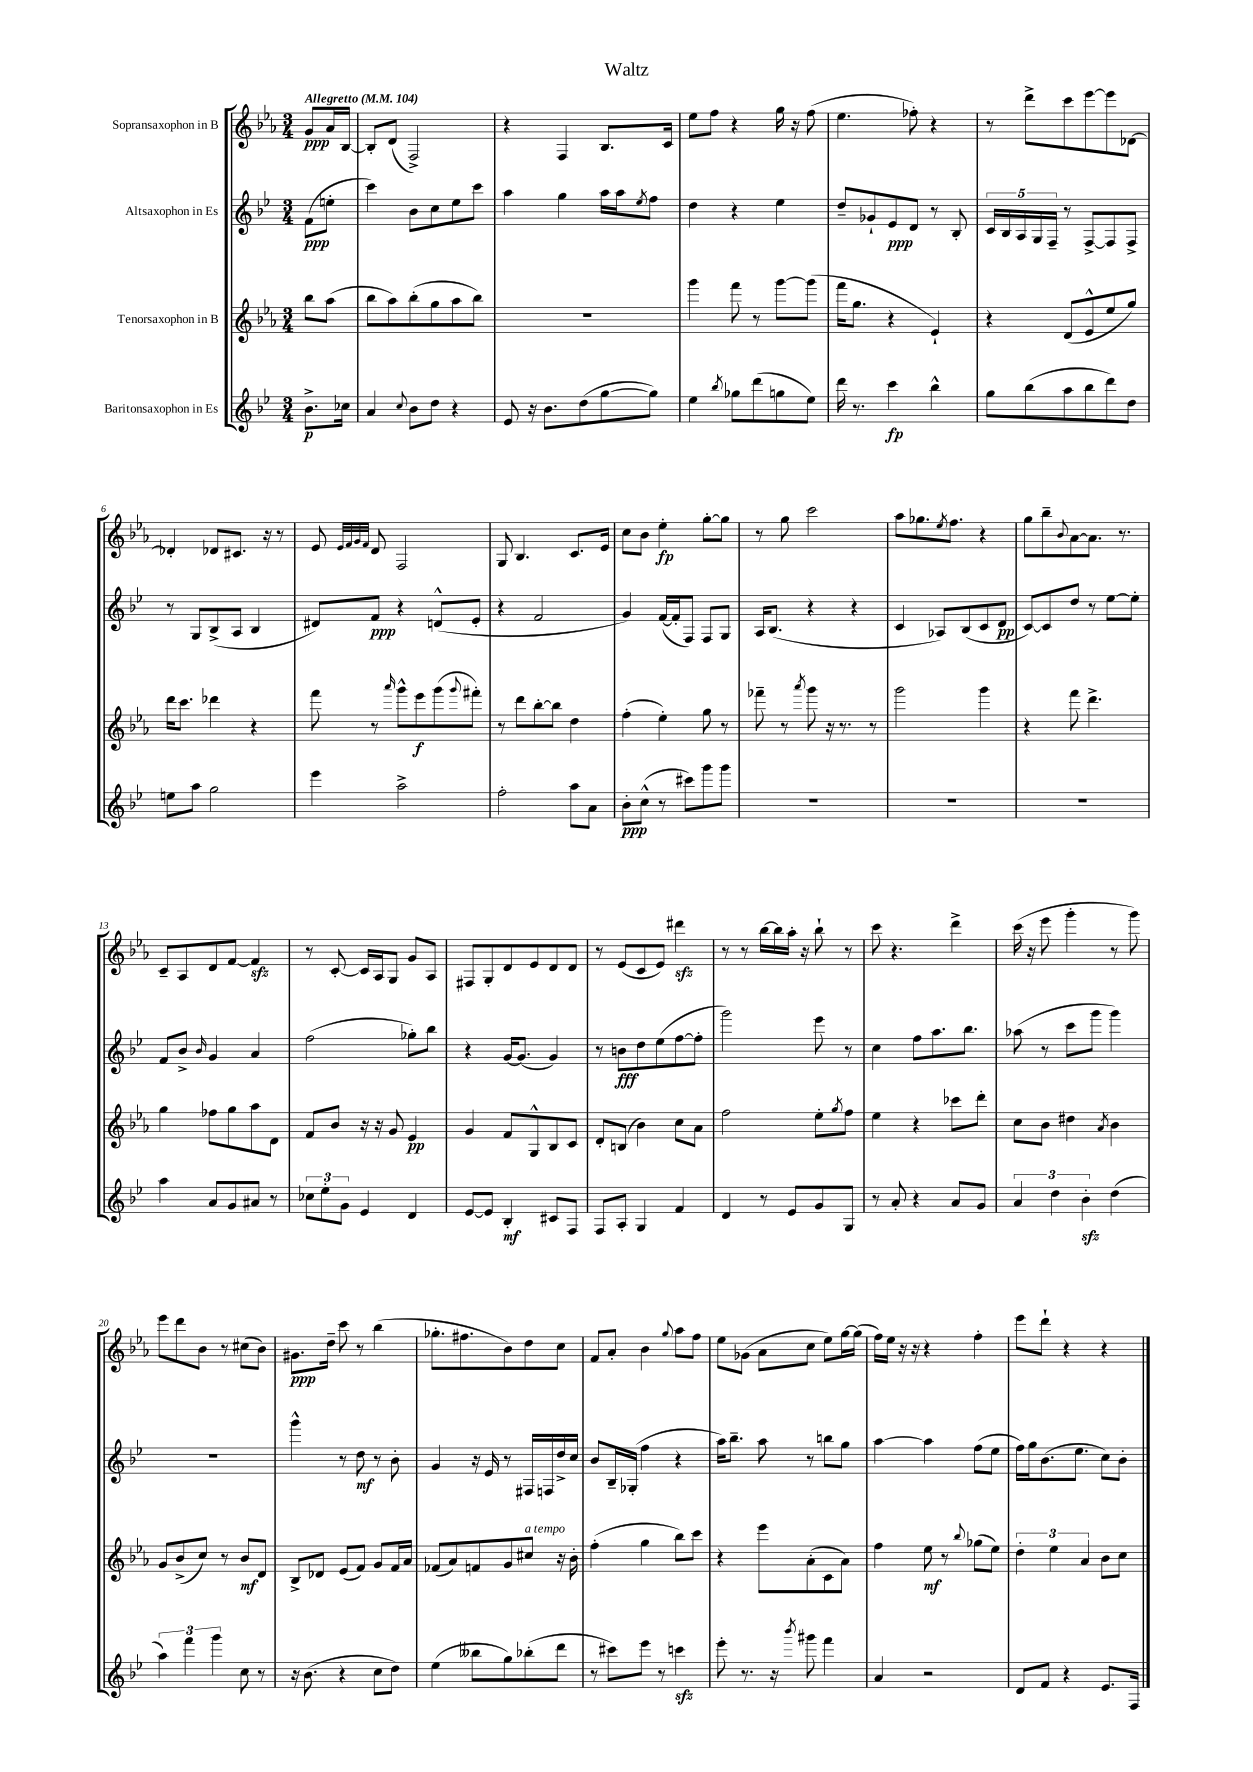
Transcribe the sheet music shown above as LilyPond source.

\header { title = "Waltz" }
<<
\new StaffGroup <<
\new Staff = "s0" \with { instrumentName = "Sopransaxophon in B" } {
    \clef treble \key ees \major \numericTimeSignature \time 3/4 \partial 4 \tempo "Allegretto" 4 = 104
    g'8\ppp aes'16 bes16~ |
    bes8-. d'8( f2->) |
    r4 f4 bes8. c'16 |
    ees''8 f''8 r4 g''16 r16 f''8( |
    ees''4. fes''8-.) r4 |
    r8 d'''8-> c'''8 ees'''8~ ees'''8 des'8~ |
    des'4-. des'8 cis'8. r16 r8 |
    ees'8 \grace { ees'32 f'32 g'32 f'32 } d'8 f2 |
    g8 bes4. c'8. ees'16 |
    c''8 bes'8 ees''4-.\fp g''8~-. g''8 |
    r8 g''8 c'''2 |
    aes''8 ges''8. \acciaccatura { ees''8 } f''8. r4 |
    g''8 bes''8-- \appoggiatura { bes'8 } aes'8~ aes'8. r8. |
    c'8-- aes8 d'8 f'8~ f'4\sfz |
    r8 c'8~-. c'16 aes16 g8 g'8 aes8 |
    fis8 g8-. d'8 ees'8 d'8 d'8 |
    r8 ees'8( c'8 ees'8) dis'''4\sfz |
    r8 r8 bes''16~ bes''16 aes''16-. r16 bes''8-! r8 |
    c'''8 r4. d'''4-> |
    c'''16( r16 ees'''8 g'''4-. r8 g'''8) |
    ees'''8 d'''8 bes'8 r8 cis''8( bes'8) |
    gis'8.\ppp d''16-- c'''8 r8 bes''4( |
    ges''8.-. fis''8. bes'8) d''8 c''8 |
    f'8 aes'8-. bes'4 \appoggiatura { g''8 } aes''8 f''8 |
    ees''8 ges'8( aes'8 c''8 ees''8) g''16~ g''16( |
    f''16) ees''16 r16 r16 r4 f''4-. |
    ees'''8 d'''8-! r4 r4 \bar "|." |
}
\new Staff = "s1" \with { instrumentName = "Altsaxophon in Es" } {
    \clef treble \key bes \major \numericTimeSignature \time 3/4 \partial 4
    f'8\ppp( e''8-. |
    c'''4) bes'8 c''8 ees''8 c'''8 |
    a''4 g''4 a''16 a''16 \acciaccatura { ees''8 } f''8 |
    d''4 r4 ees''4 |
    d''8-- ges'8-! ees'8\ppp d'8 r8 bes8-. |
    \tuplet 5/4 { c'16 bes16 a16 g16 f16-- } r8 f8~-> f8 f8-> |
    r8 g8 bes8->( a8 bes4 |
    dis'8) f'8\ppp r4 d'8-^( ees'8-. |
    r4 f'2 |
    g'4) f'16~( f'16-. f8) f8 g8 |
    a16 bes8.( r4 r4 |
    c'4 aes8) bes8( c'8 d'8\pp |
    c'8~) c'8 d''8 r8 ees''8~ ees''8-. |
    f'8 bes'8-> \grace { bes'16 } g'4 a'4 |
    f''2( ges''8-.) bes''8 |
    r4 g'16~ g'8.( g'4) |
    r8 b'8\fff d''8 ees''8( f''8~ f''8-. |
    g'''2) ees'''8 r8 |
    c''4 f''8 a''8. bes''8. |
    aes''8( r8 c'''8 g'''8 g'''4) |
    R2. |
    g'''4-^ r8 d''8\mf r8 bes'8-. |
    g'4 r16 ees'16 r8 fis16 f16 d''16-> c''16 |
    bes'8 bes16-- ges16-.( f''4 r4 |
    a''16) bes''8.-- a''8 r8 b''8 g''8 |
    a''4~ a''4 f''8( ees''8 |
    f''16) g''16 bes'8.( ees''8. c''8) bes'8-. \bar "|." |
}
\new Staff = "s2" \with { instrumentName = "Tenorsaxophon in B" } {
    \clef treble \key ees \major \numericTimeSignature \time 3/4 \partial 4
    bes''8 aes''8( |
    bes''8 aes''8) bes''8-.( g''8 aes''8 bes''8) |
    R2. |
    g'''4 f'''8 r8 g'''8~ g'''8( |
    f'''16 g''8. r4 ees'4-!) |
    r4 d'8( ees'8-^ ees''8 g''8) |
    d'''16 c'''8. des'''4 r4 |
    f'''8 r8 \grace { aes'''16 } g'''8-^ ees'''8\f g'''8( \appoggiatura { g'''8 } fis'''8-.) |
    r8 d'''8 bes''8~-. bes''8 d''4 |
    f''4-.( ees''4-.) g''8 r8 |
    fes'''8-- r8 \acciaccatura { aes'''8 } g'''8 r16 r8. r8 |
    g'''2 g'''4 |
    r4 f'''8 d'''4.-> |
    g''4 fes''8 g''8 aes''8 d'8 |
    f'8 bes'8 r16 r16 g'8 ees'4\pp |
    g'4 f'8 g8-^ bes8 c'8 |
    d'8-. b8( bes'4) c''8 aes'8 |
    f''2 ees''8-. \acciaccatura { g''8 } f''8 |
    ees''4 r4 ces'''8 d'''8-. |
    c''8 bes'8 dis''4 \acciaccatura { aes'8 } bes'4 |
    g'8 bes'8->( c''8) r8 bes'8\mf d'8 |
    bes8-> des'8 ees'8( f'8) g'8 f'16 aes'16 |
    fes'8( aes'8) f'8 g'8 cis''8^\markup { \italic "a tempo" } r16 bes'16-. |
    f''4-.( g''4 bes''8) c'''8 |
    r4 ees'''8 aes'8-.( c'8 aes'8) |
    f''4 ees''8\mf r8 \appoggiatura { bes''8 } ges''8( ees''8) |
    \tuplet 3/2 { d''4-. ees''4 aes'4 } bes'8 c''8 \bar "|." |
}
\new Staff = "s3" \with { instrumentName = "Baritonsaxophon in Es" } {
    \clef treble \key bes \major \numericTimeSignature \time 3/4 \partial 4
    bes'8.->\p ces''16 |
    a'4 \appoggiatura { c''8 } bes'8 d''8 r4 |
    ees'8 r16 bes'8. d''8( g''8~ g''8) |
    ees''4 \acciaccatura { bes''8 } ges''8 d'''8( g''8 ees''8) |
    d'''16 r8. c'''4\fp bes''4-^ |
    g''8 bes''8( a''8 bes''8 d'''8) d''8 |
    e''8 a''8 g''2 |
    ees'''4 a''2-> |
    f''2-. a''8 a'8 |
    bes'8-.\ppp c''8-^( r8 cis'''8) g'''8 g'''8 |
    R2. |
    R2. |
    R2. |
    a''4 a'8 g'8 ais'8 r8 |
    \tuplet 3/2 { ces''8 ees''8-. g'8 } ees'4 d'4 |
    ees'8~ ees'8 bes4-.\mf cis'8 f8 |
    f8 a8-. g4 f'4 |
    d'4 r8 ees'8 g'8 g8 |
    r8 a'8-. r4 a'8 g'8 |
    \tuplet 3/2 { a'4 d''4 bes'4-.\sfz } d''4( |
    \tuplet 3/2 { a''4) f'''4 g'''4 } c''8 r8 |
    r16 bes'8.( r4 c''8 d''8) |
    ees''4( beses''8 g''8) bes''8-.( d'''8 |
    r8 cis'''8) ees'''8 r8 c'''4\sfz |
    ees'''8-. r8. r16 \acciaccatura { bes'''8 } gis'''8 f'''4 |
    a'4 r2 |
    d'8 f'8 r4 ees'8. f16 \bar "|." |
}
>>
>>
